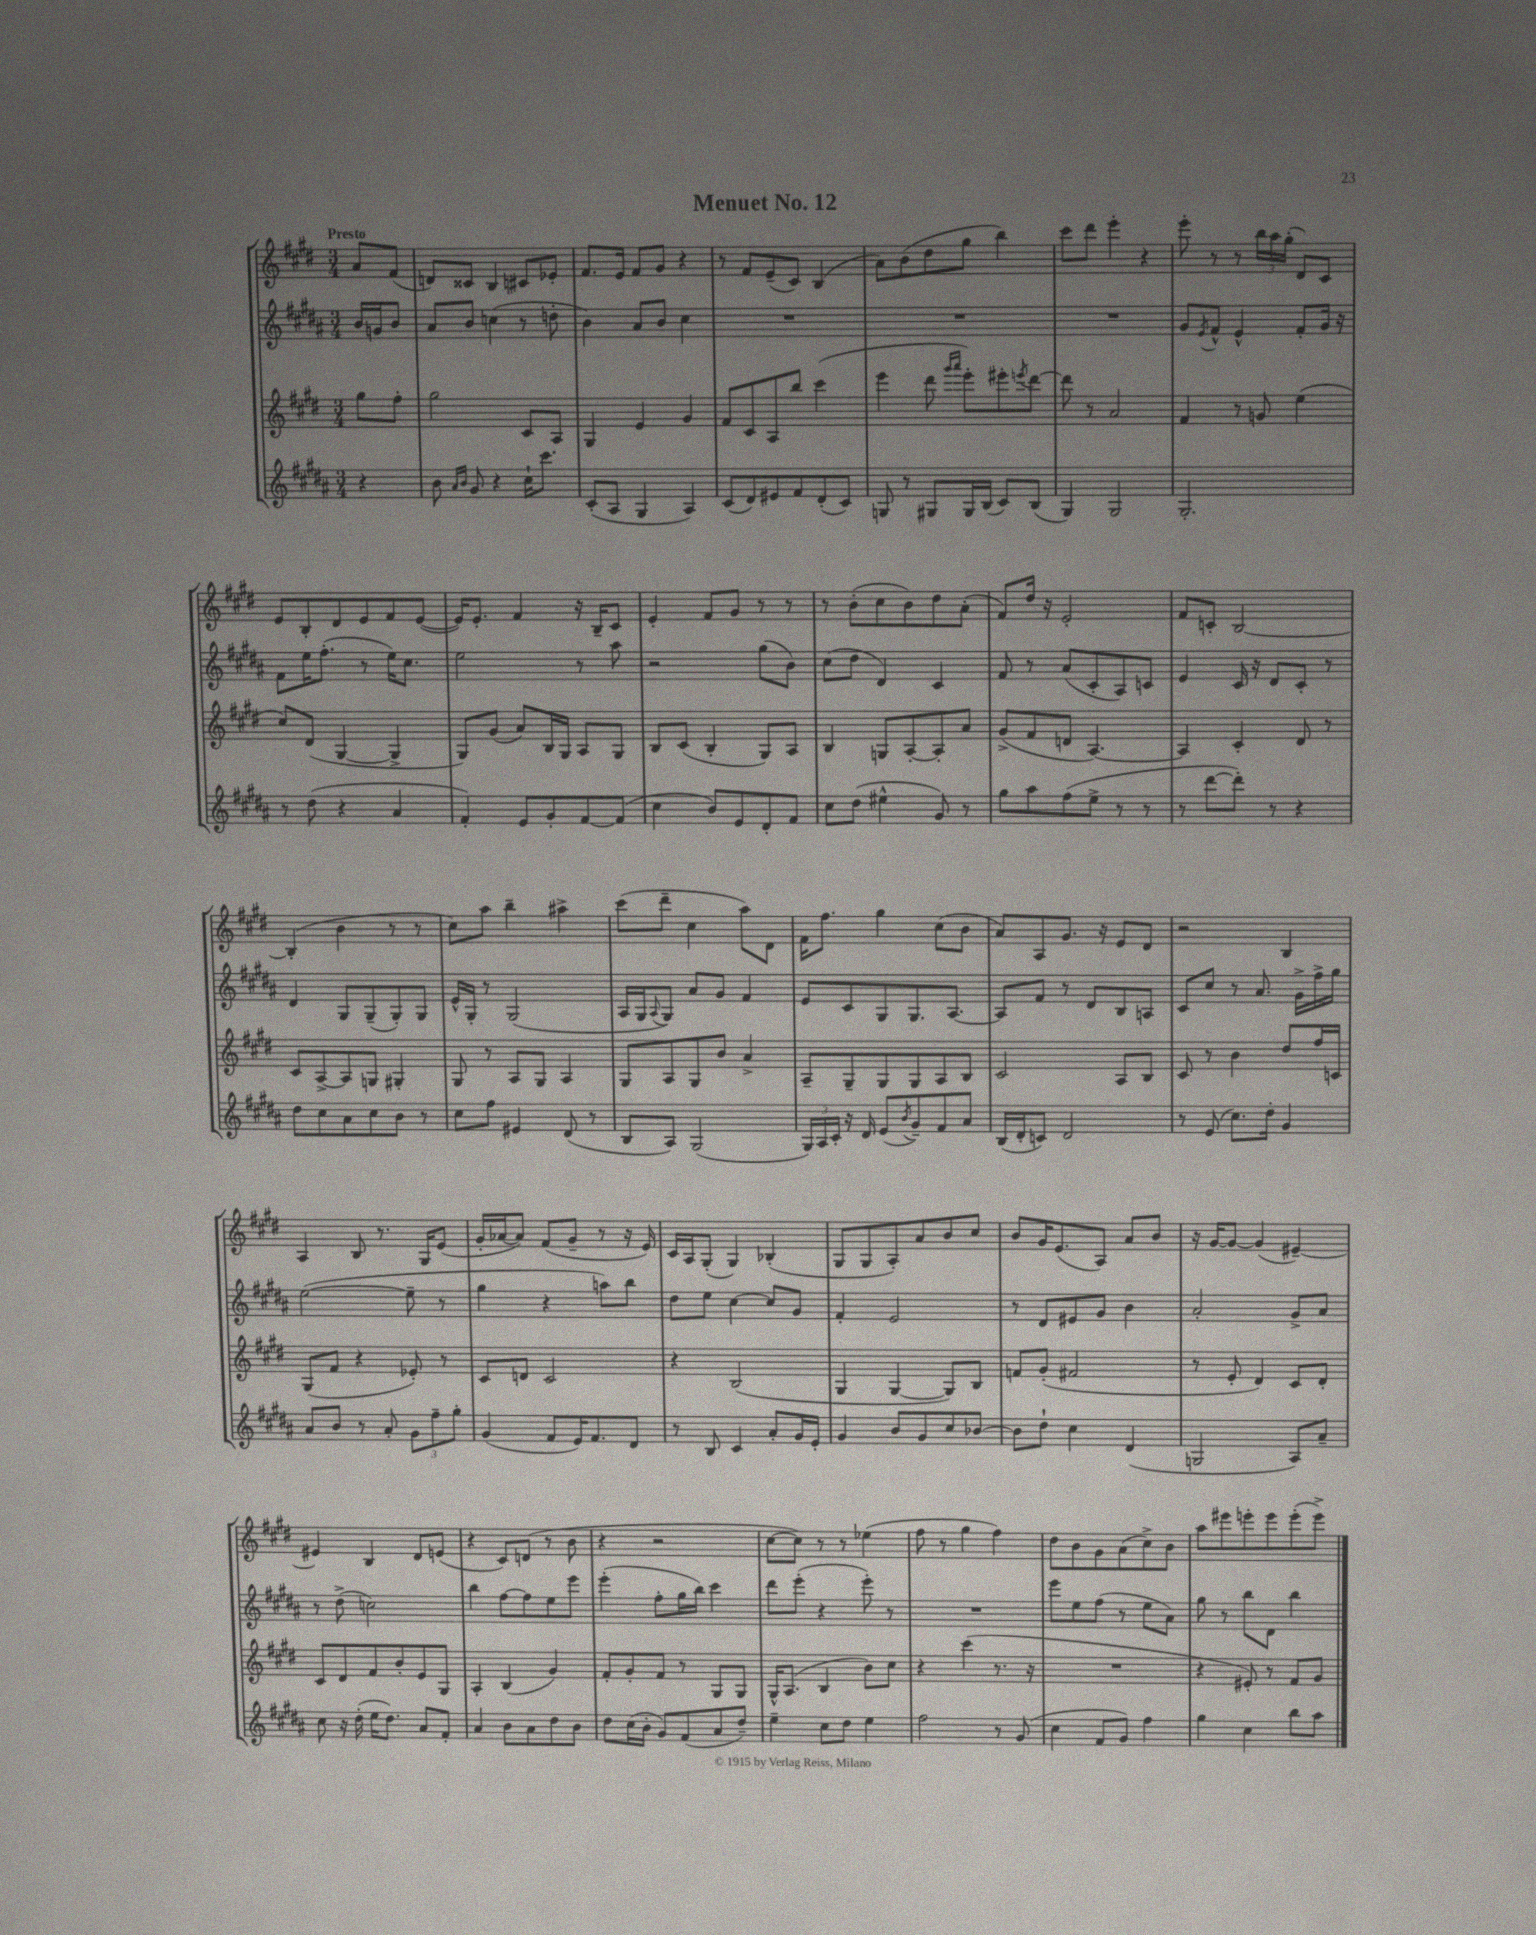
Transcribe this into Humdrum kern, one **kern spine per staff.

**kern	**kern	**kern	**kern
*part4	*part3	*part2	*part1
*staff4	*staff3	*staff2	*staff1
*clefG2	*clefG2	*clefG2	*clefG2
*k[f#c#g#d#a#]	*k[f#c#g#d#]	*k[f#c#g#d#a#]	*k[f#c#g#d#]
*M3/4	*M3/4	*M3/4	*M3/4
=	=	=	=
!	!	!	!LO:TX:a:B:t=Presto
4r	8gg#\L	16b/LL	8a/L
.	.	16gn/J	.
.	8ff#'\J	8b/J	(8f#/J
=1	=1	=1	=1
8b\	2gg#\	8a#/L	8dn/L)
16qqa#/LL	.	.	.
16qqb/JJ	.	.	.
8g#/	.	8b/J	8c##X/J
4r	.	(4ccn\	4B/
16cc#`\KL	8c#/L	8r	8c#X/L
8.ccc#\J	.	.	.
.	8A/J	8ddn'\	8e-X'/J
=2	=2	=2	=2
(8c#'/L	4G#/	4b\)	8.f#/L
8A#/J	.	.	.
.	.	.	16e/Jk
4G#/	4e/	8a#/L	8f#/L
.	.	8b/J	8g#/J
4A#/)	4g#/	4cc#\	4r
=3	=3	=3	=3
(8c#/L	8f#/L	2.r	8r
8d#/)	8c#/	.	8f#/L
8e#X/	8A/	.	(8e~/
8f#/	8bb/J	.	8c#/J)
(8d#'/	(4ccc#\	.	(4B/
8c#/J)	.	.	.
=4	=4	=4	=4
8Gn/	4eee\	2.r	8a\L)
8r	.	.	(8b\
8G#X/L	8ddd#\	.	8dd#\
.	16qqggg#/LL	.	.
.	16qqaaa/JJ	.	.
16G#/L	8eee'\L)	.	8gg#\J
(16B/JJ	.	.	.
8c#/L)	8eee#X'\	.	4bb\)
.	8qeeen/	.	.
(8B/J	[8ddd#\J	.	.
=5	=5	=5	=5
4G#/)	8ddd#\]	2.r	8ccc#\L
.	8r	.	8ddd#\J
2G#/	2a/	.	4eee'\
.	.	.	4r
=6	=6	=6	=6
2.G#'/	4f#/	8g#/L	8eee'\
.	.	8qe/	.
.	.	8f#^^/J	8r
.	8r	4e^^/	8r
.	8gn/	.	24bb\LL
.	.	.	24aa\
.	.	.	(24gg#'\JJ
.	(4ee\	8f#'/L	8d#/L)
.	.	16g#/Jk	8c#/J
.	.	16r	.
!!LO:LB:g=z
=7	=7	=7	=7
8r	8cc#/L)	8f#\L	8e/L
(8dd#\	(8d#/J	16ee\K	8B'/
.	.	(8.ff#'\J	.
4r	[4G#/	.	8d#/
.	.	8r	8e/
4a#/	4G#^/]	16ee\KL)	8f#/
.	.	8.cc#\J	.
.	.	.	([8e/J
=8	=8	=8	=8
4f#'/)	8G#/L)	2ee\	16e/KL])
.	.	.	8.e'/J
.	(8g#/J	.	.
8e/L	8a/L)	.	4f#/
8g#'/	16B/L	.	.
.	16G#/JJ	.	.
[8f#/	8A/L	8r	16r
.	.	.	16B~/KL
(8f#/J]	8G#/J	8aa#\	8c#/J
=9	=9	=9	=9
4cc#\	8B/L	2r	4e'/
.	(8c#/J	.	.
8b/L)	4B'/	.	8f#/L
8e/	.	.	8g#/J
8d#'/	8G#/L)	(8gg#\L	8r
8f#/J	8A/J	8b\J)	8r
=10	=10	=10	=10
8cc#\L	4B/	(8cc#\L	8r
(8dd#\J	.	8dd#\J	(8b'\L
4ee#X^^\	8Gn/L	4d#/)	8cc#\
.	[8A'/	.	8b\)
8g#/)	8A'/]	4c#/	8dd#\
8r	8a/J	.	(8a'\J
=11	=11	=11	=11
8gg#\L	(8g#^/L	8f#/	8f#/L)
8aa#\	8f#/	8r	16dd#/Jk
.	.	.	16r
(8ff#\	8dn/J	(8a#/L	2e'/
8ee^\J	[4.A/)	8c#'/	.
8r	.	8A#/)	.
8r	.	8cn/J	.
=12	=12	=12	=12
8r	4A/]	4e/	8f#/L
[8ddd#\L	.	.	8cn'/J
8ddd#'\J])	4c#'/	16c#/	[2B/
.	.	16r	.
8r	.	8d#/L	.
4r	8d#/	8c#'/J	.
.	8r	8r	.
!!LO:LB:g=z
=13	=13	=13	=13
8dd#\L	8c#/L	4d#/	(4B'/]
8cc#\	[8A^/	.	.
8a#\	8A/]	8G#/L	4b\
8cc#\	8Gn/J	(8G#~/	.
8b\J	4G#X'/	8G#'/)	8r
8r	.	8G#/J	8r
=14	=14	=14	=14
8cc#\L	8G#/	16e^^/LL	8cc#\L)
.	.	16G#'/JJ	.
8ff#\J	8r	8r	8aa\J
4e#X/	8A/L	(2G#/	4bb~\
.	8G#/J	.	.
(8d#/	4A/	.	4aa#X^\
8r	.	.	.
=15	=15	=15	=15
8B/L	8G#/L	16A#/LL	(8ccc#\L
.	.	16G#/J	.
.	.	8qqA#/	.
8A#/J)	8A/	8G#/J)	8ddd#~\J
(2G#/	8G#/	8a#/L	4cc#\
.	8b/J	8g#/J	.
.	4a^/	4f#/	8aa\L)
.	.	.	8d#\J
=16	=16	=16	=16
24G#/LL)	8A~/L	8e/L	16f#\KL
24A#/	.	.	.
.	.	.	8.ff#\J
24c#'/JJ	.	.	.
16r	8G#~/	8c#/	.
16d#/	.	.	.
(8e/L	8G#/	8G#/	4gg#\
8qb/	.	.	.
8g#~/)	8G#/	8.G#/	.
8f#/	8A/	.	(8cc#\L
.	.	[8.A#/J	.
8a#/J	8B/J	.	8b\J
=17	=17	=17	=17
(16B/LL	2c#/	8A#/L]	8a/L)
16d#'/J	.	.	.
8cn/J)	.	8f#/J	8A/
2d#/	.	8r	8.g#/J
.	.	8d#/L	.
.	.	.	16r
.	8A/L	8B/	8e/L
.	8B/J	8An/J	8d#/J
=18	=18	=18	=18
8r	8c#/	8c#/L	2r
(8e/	8r	8cc#/J	.
8.cc#\L)	4b\	8r	.
.	.	8.a#/	.
16dd#'\Jk	.	.	.
4g#/	8dd#/L	.	4B/
.	.	16g#^\LL	.
.	16ff#/L	16ff#^\	.
.	16cn/JJ	16gg#\JJ	.
!!LO:LB:g=z
=19	=19	=19	=19
8a#/L	(8G#/L	([2ee\	4A/
8b/J	8f#/J	.	.
8r	4r	.	8B/
8a#'/	.	.	8.r
12g#\L	8e-X'/)	8ee~\]	.
.	.	.	16G#/KL
12ff#~\	.	.	.
.	8r	8r	(8e/J
12gg#'\J	.	.	.
=20	=20	=20	=20
(4g#/	8c#/L	4gg#\	16g#'/LL
.	.	.	[16a-X/J
.	8dn/J	.	8a-/J])
8f#/L	2c#/	4r	(8f#/L
16e/K)	.	.	8g#~/J
8.f#/	.	.	.
.	.	8aan\L)	8r
8d#/J	.	8bb\J	16r
.	.	.	16e/)
=21	=21	=21	=21
8r	4r	8dd#\L	16c#/LL
.	.	.	16A/J
8B/	.	8ee\J	(8G#'/J
4c#/	(2B/	[4cc#\	4G#/)
8a#'/L	.	8cc#/L]	(4B-X'/
16g#/L	.	8g#/J	.
16e'/JJ	.	.	.
=22	=22	=22	=22
4g#/	4G#/	4f#'/	8G#/L
.	.	.	8G#/
8b/L	[4G#/	2e/	8A'/)
8g#/	.	.	8a/
8cc#/	8G#/L])	.	8b/
[8b-X/J	8B/J	.	8cc#/J
=23	=23	=23	=23
8b-\L]	8fn/L	8r	8b/L
8dd#`\J	(8g#'/J	8d#/L	16g#/K
.	.	.	(8.e/
4cc#\	2f#X/	8e#X/	.
.	.	8g#/J	8A/J)
(4d#/	.	4b\	8a/L
.	.	.	8b/J
=24	=24	=24	=24
2Gn/	8r	2a#'/	16r
.	.	.	[16g#/KL
.	8e'/	.	8g#/J_
.	4d#/)	.	(4g#/]
8A#/L)	8c#/L	8g#^/L	[4e#X~/)
8a#~/J	8d#'/J	8a#/J	.
!!LO:LB:g=z
=25	=25	=25	=25
8cc#\	8c#/L	8r	4e#X/]
16r	8d#/	(8dd#^\	.
(16dd#'\	.	.	.
16ee\KL	8f#/	2ccn\)	4B/
8.dd#\J)	.	.	.
.	8b'/	.	.
8a#/L	8e/	.	8d#/L
8f#'/J	8G#/J	.	(8en/J
=26	=26	=26	=26
4a#/	4A'/	4bb\	4r
8b\L	(4B/	[8ff#\L	8c#/L)
8a#\	.	8ff#\]	(8dn/J
8dd#\	4g#/)	8ee\	8r
8b\J	.	8eee\J	8b\
=27	=27	=27	=27
8dd#\L	8f#'/L	(4eee'\	4r
(16cc#\L	8g#'/	.	.
16b'\JJ	.	.	.
8g#/L)	8f#/J	8ff#'\L	2r
(8f#/	8r	16gg#\L	.
.	.	16bb\JJ)	.
8a#/	8G#/L	4ccc#\	.
8dd#~/J)	8G#/J	.	.
=28	=28	=28	=28
4ee~\	16G#^^/KL	8ddd#\L	[8cc#\L
.	(8.A/J	.	.
.	.	(8eee'\J	8cc#\J])
8cc#\L	4B/	4r	8r
8dd#\J	.	.	8r
4ee\	8b\L)	8eee'\)	(4ee-X\
.	8cc#\J	8r	.
=29	=29	=29	=29
2ff#\	4r	2.r	8ff#\
.	.	.	8r
.	(4ccc#\	.	4gg#\
8r	8.r	.	4ff#\)
(8g#/	.	.	.
.	16r	.	.
=30	=30	=30	=30
4cc#\	2.r	8eee\L	8dd#\L
.	.	8ee\	8b\
8f#/L	.	(8ff#\J	8g#\
8g#/J)	.	8r	(8a\
4ff#\	.	8ee\L	8cc#^\)
.	.	8a#\J)	8b\J
=31	=31	=31	=31
4gg#\	4r	8gg#\	8aa\L
.	.	8r	8eee#X\
4cc#\	8e#X'/)	8bb\L	8eeen'\
.	8r	8d#\J	8eee\
8bb\L	8f#/L	4bb\	(8eee'\
8aa#\J	8g#/J	.	8eee^\J)
==	==	==	==
*-	*-	*-	*-
